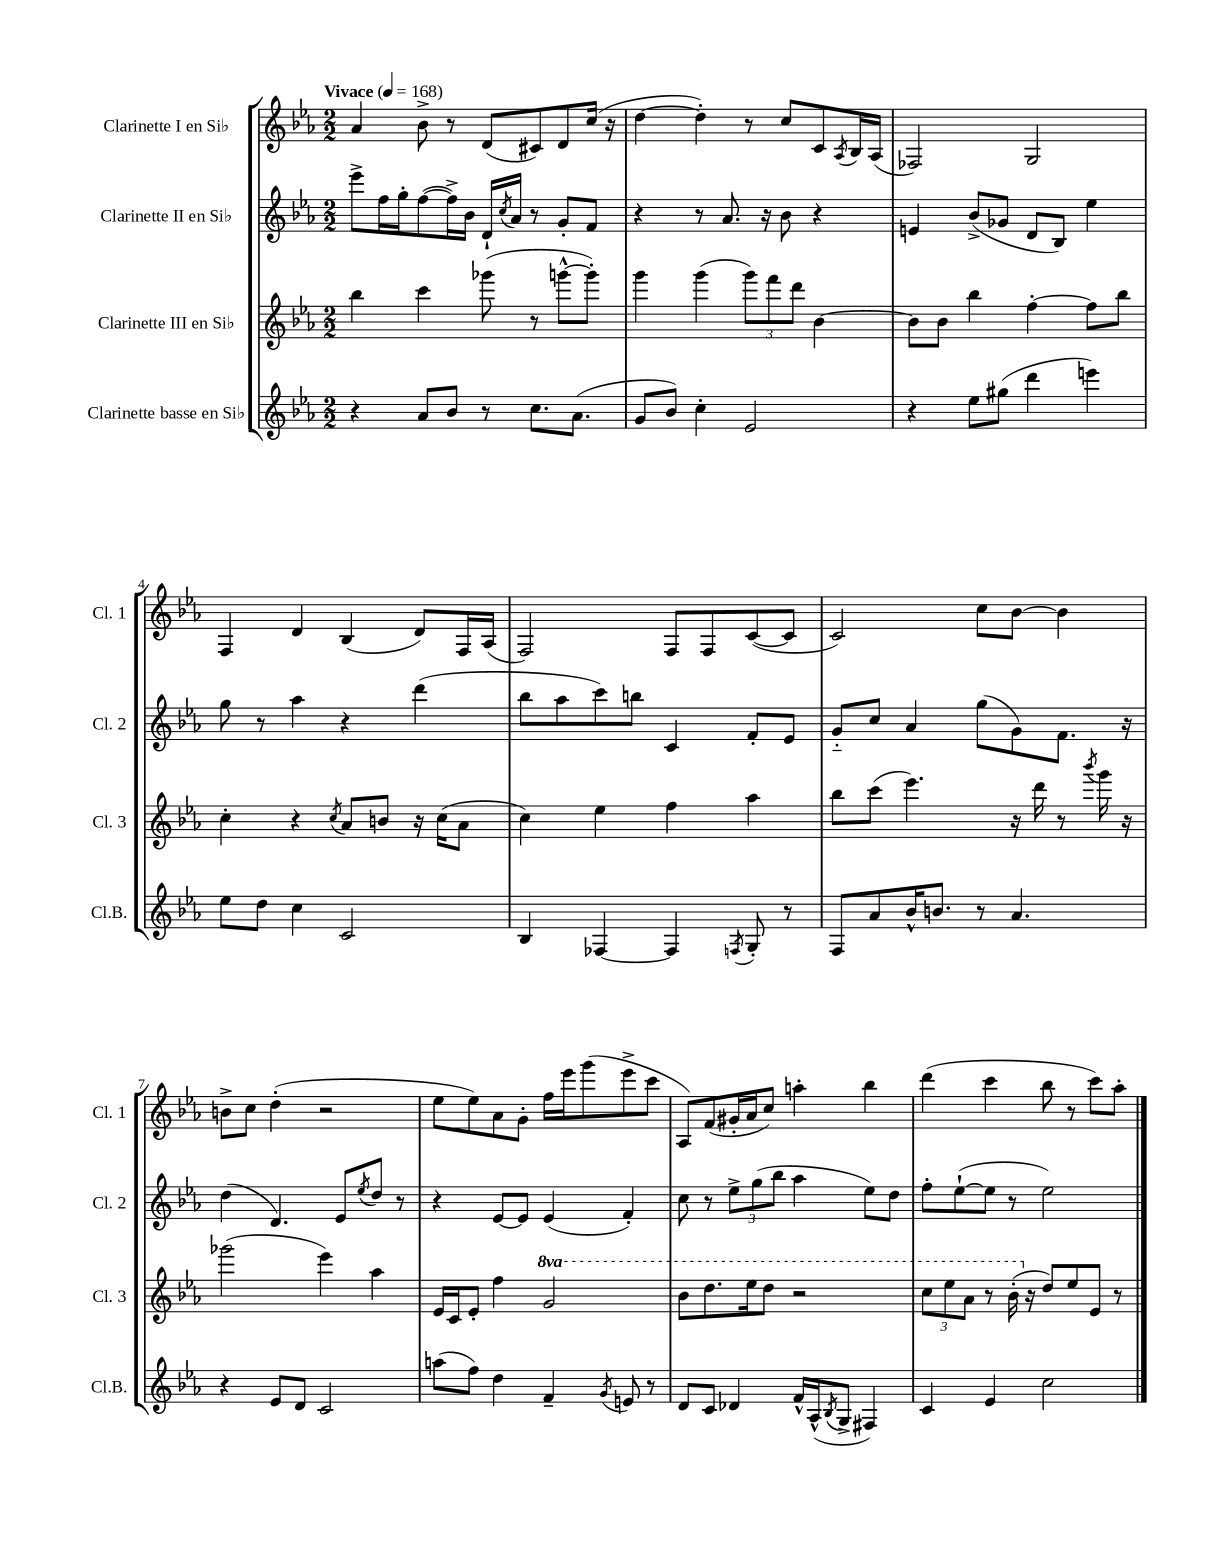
<<
\new StaffGroup <<
\new Staff = "s0" \with { instrumentName = "Clarinette I en Sib" shortInstrumentName = "Cl. 1" } {
    \clef treble \key ees \major \numericTimeSignature \time 2/2 \tempo "Vivace" 4 = 168
    aes'4 bes'8-> r8 d'8( cis'8) d'8 c''16( r16 |
    d''4~ d''4-.) r8 c''8 c'8 \acciaccatura { aes8 } bes16 aes16( |
    fes2) g2 |
    f4 d'4 bes4( d'8) f16 aes16( |
    f2) f8 f8 c'8~( c'8 |
    c'2) c''8 bes'8~ bes'4 |
    b'8-> c''8 d''4-.( r2 |
    ees''8 ees''8) aes'8 g'8-. f''16 ees'''16 g'''8( ees'''8-> c'''8 |
    aes8) f'8( gis'16-. aes'16 c''8) a''4-. bes''4 |
    d'''4( c'''4 bes''8 r8 c'''8) aes''8-. \bar "|." |
}
\new Staff = "s1" \with { instrumentName = "Clarinette II en Sib" shortInstrumentName = "Cl. 2" } {
    \clef treble \key ees \major \numericTimeSignature \time 2/2
    ees'''8-> f''16 g''16-. f''8~( f''16->) bes'16 d'16-! \acciaccatura { c''8 } aes'16 r8 g'8-. f'8 |
    r4 r8 aes'8. r16 bes'8 r4 |
    e'4 bes'8->( ges'8 d'8 bes8) ees''4 |
    g''8 r8 aes''4 r4 d'''4( |
    bes''8 aes''8 c'''8) b''8 c'4 f'8-. ees'8 |
    g'8-_ c''8 aes'4 g''8( g'8) f'8. r16 |
    d''4( d'4.) ees'8 \acciaccatura { ees''8 } d''8 r8 |
    r4 ees'8~ ees'8 ees'4( f'4-.) |
    c''8 r8 \tuplet 3/2 { ees''8-> g''8( bes''8 } aes''4 ees''8) d''8 |
    f''8-. ees''8~-!( ees''8 r8 ees''2) \bar "|." |
}
\new Staff = "s2" \with { instrumentName = "Clarinette III en Sib" shortInstrumentName = "Cl. 3" } {
    \clef treble \key ees \major \numericTimeSignature \time 2/2 \set Staff.ottavationMarkups = #ottavation-simple-ordinals
    bes''4 c'''4 ges'''8( r8 g'''8~-^ g'''8-.) |
    g'''4 g'''4( \tuplet 3/2 { g'''8) f'''8 d'''8 } bes'4~ |
    bes'8 bes'8 bes''4 f''4~-. f''8 bes''8 |
    c''4-. r4 \acciaccatura { c''8 } aes'8 b'8 r16 c''16( aes'8 |
    c''4) ees''4 f''4 aes''4 |
    bes''8 c'''8( ees'''4.) r16 d'''16 r8 \acciaccatura { bes'''8 } g'''16 r16 |
    ges'''2( ees'''4) aes''4 |
    ees'16 c'16 ees'8-. f''4 \ottava #1 g''2 |
    bes''8 d'''8. ees'''16 d'''8 r2 |
    \tuplet 3/2 { c'''8 ees'''8 aes''8 } r8 bes''16-.( \ottava #0 r16 d''8) ees''8 ees'8 r8 \bar "|." |
}
\new Staff = "s3" \with { instrumentName = "Clarinette basse en Sib" shortInstrumentName = "Cl.B." } {
    \clef treble \key ees \major \numericTimeSignature \time 2/2
    r4 aes'8 bes'8 r8 c''8. aes'8.( |
    g'8 bes'8) c''4-. ees'2 |
    r4 ees''8 gis''8( d'''4 e'''4) |
    ees''8 d''8 c''4 c'2 |
    bes4 fes4~ fes4 \acciaccatura { f8 } g8-. r8 |
    f8 aes'8 bes'16-^ b'8. r8 aes'4. |
    r4 ees'8 d'8 c'2 |
    a''8( f''8) d''4 f'4-- \acciaccatura { g'8 } e'8 r8 |
    d'8 c'8 des'4 f'16-^ aes16-^( \acciaccatura { bes8 } g8-> fis4) |
    c'4 ees'4 c''2 \bar "|." |
}
>>
>>
